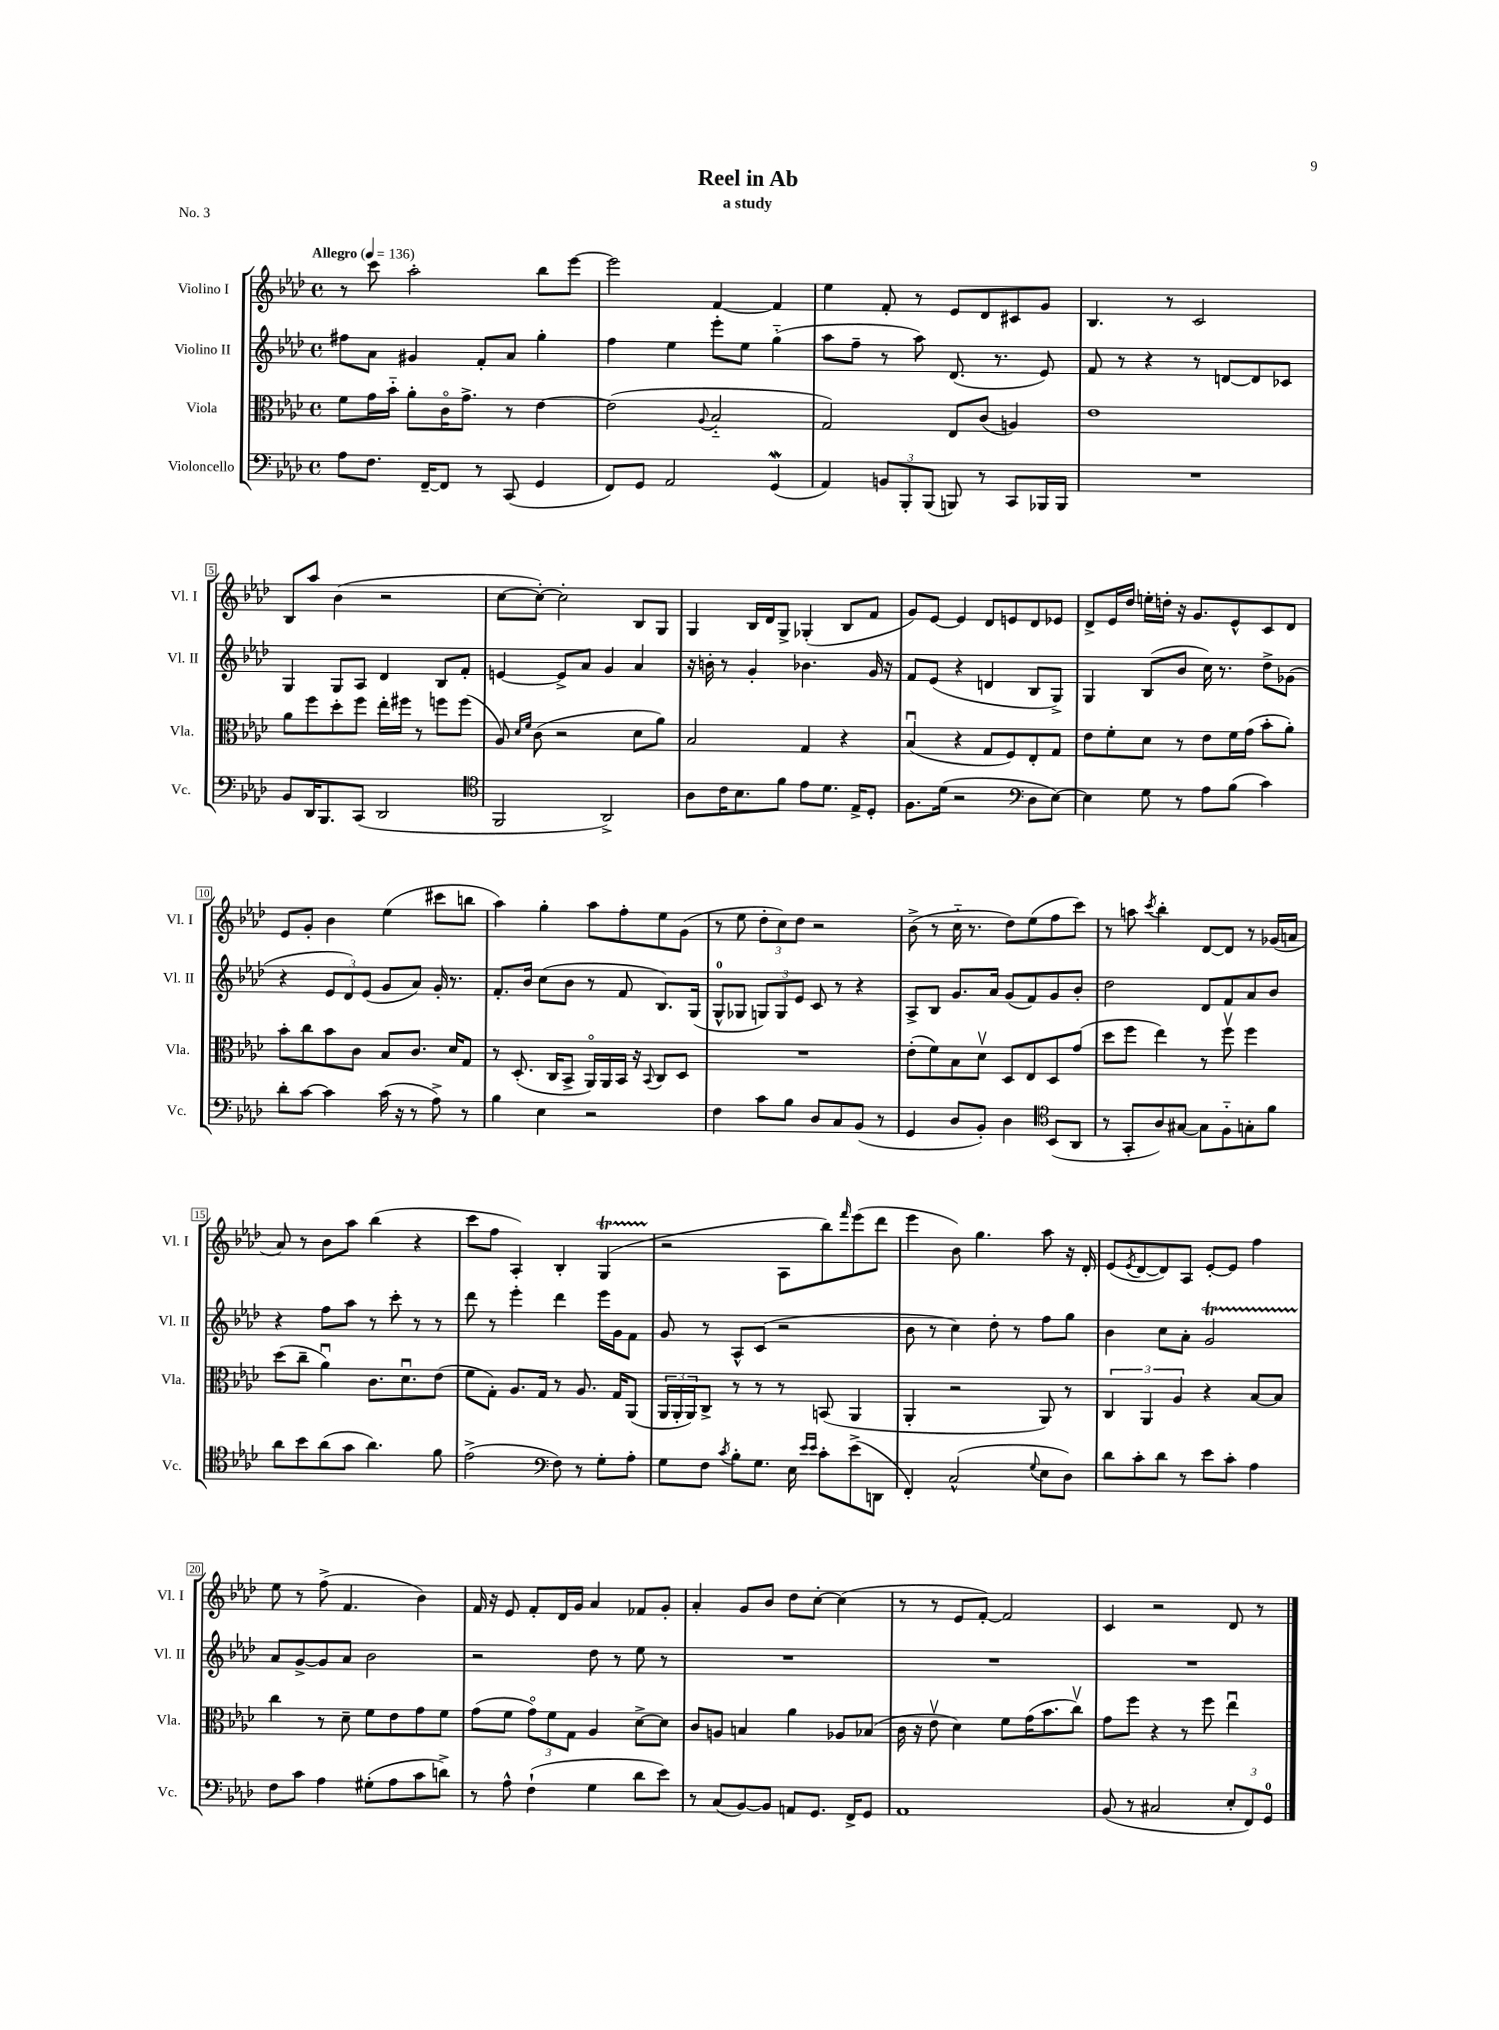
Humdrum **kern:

**kern	**kern	**kern	**kern
*part4	*part3	*part2	*part1
*staff4	*staff3	*staff2	*staff1
*I"Violoncello	*I"Viola	*I"Violino II	*I"Violino I
*I'Vc.	*I'Vla.	*I'Vl. II	*I'Vl. I
*clefF4	*clefC3	*clefG2	*clefG2
*k[b-e-a-d-]	*k[b-e-a-d-]	*k[b-e-a-d-]	*k[b-e-a-d-]
*M4/4	*M4/4	*M4/4	*M4/4
*met(c)	*met(c)	*met(c)	*met(c)
*MM136	*MM136	*MM136	*MM136
=1	=1	=1	=1
!	!	!	!LO:TX:a:B:t=Allegro
8A-\L	8f\L	8ff#X\L	8r
8.F\J	16g\L	8a-\J	8ccc\
.	16b-\JJ	.	.
.	8a-'\L	4g#X/	2aa-'\
[16FF~/KL	.	.	.
8FF/J]	16c\K	.	.
.	8.g^\J	.	.
8r	.	8f'/L	.
(8CC/	8r	8a-/J	.
4GG/	[4e-\	4gg'\	8bb-\L
.	.	.	[8eee-\J
=2	=2	=2	=2
8FF/L)	(2e-\]	4ff\	2eee-\]
8GG/J	.	.	.
2AA-/	.	4ee-\	.
.	8qqA-/	.	.
.	2B-/	8eee-'\L	[4f/
.	.	8ee-\J	.
(4GGW/	.	(4gg\	4f/]
=3	=3	=3	=3
4AA-/)	2G/)	8aa-\L	4ee-\
.	.	8ff~\J	.
12BBn/L	.	8r	8f'/
12BBB-'/	.	.	.
.	.	8aa-\)	8r
(12BBB-/J	.	.	.
8BBBn/)	8E-/L	(8.d-/	8e-/L
8r	(8c/J	.	8d-/
.	.	8.r	.
8CC/L	4An/)	.	8c#X/
16BBB-X/L	.	8e-/)	8g/J
16BBB-/JJ	.	.	.
=4	=4	=4	=4
1r	1e-	8f/	4.B-/
.	.	8r	.
.	.	4r	.
.	.	.	8r
.	.	8r	2c/
.	.	[8dn/L	.
.	.	8d/]	.
.	.	8c-X/J	.
!!LO:LB:g=z
=5	=5	=5	=5
8BB-/L	8a-\L	4G/	8B-/L
16DD-/K	8ff\	.	8aa-/J
8.BBB-/	.	.	.
.	8dd-'\	8G/L	(4b-\
(8CC/J	8ff\J	8A-/J	.
2DD-/	16ee-'\LL	4d-/	2r
.	16ff#X\JJ	.	.
.	8r	.	.
.	8ffn\L	8B-/L	.
.	(8ff\J	8f'/J	.
=6	=6	=6	=6
*clefC4	*	*	*
2FF/	8A-/)	[4en/	[8cc\L
.	16qqd-/LL	.	.
.	16qqf/JJ	.	.
.	(8c\	.	8cc'\J_)
.	2r	8e^/L]	2cc'\]
.	.	8a-/J	.
2AA-^/)	.	4g/	.
.	8d-\L	4a-/	8B-/L
.	8a-\J)	.	8G/J
=7	=7	=7	=7
8A-\L	2B-/	16r	4G/
.	.	16bn'\	.
16c\K	.	8r	.
8.B-\	.	.	.
.	.	4g'/	16B-/LL
.	.	.	16d-/J
8f\J	.	.	8G^/J
8e-\L	4G/	4.b-X\	(4G-X'/
8.d-\J	.	.	.
.	4r	.	8B-/L
16E-^/KL	.	.	.
8D-'/J	.	16g/	8f/J
.	.	16r	.
=8	=8	=8	=8
8.F\L	(4B-u/	8f/L	8g/L)
.	.	(8e-/J	[8e-/J
(16d-\Jk	.	.	.
2r	4r	4r	4e-/]
.	8G/L	4dn/	8d-/L
.	8F/)	.	8en/
*clefF4	*	*	*
8D-\L	8E-'/	8B-/L	8d-/
[8E-\J)	8G/J	8G^/J)	8e-X/J
=9	=9	=9	=9
4E-\]	8e-\L	4G/	8d-^/L
.	8f'\	.	16e-/L
.	.	.	16dd-/JJ
8G\	8d-\J	(8B-/L	16een'\LL
.	.	.	16ddn'\JJ
8r	8r	8b-/J	16r
.	.	.	8.g/L
8A-\L	8e-\L	16cc\)	.
.	.	8.r	.
(8B-\J	16f\L	.	8e-^^/
.	(16g\JJ	.	.
4c\)	8b-'\L	8dd-^\L	8c/
.	8a-'\J)	(8g-X\J	8d-/J
!!LO:LB:g=z
=10	=10	=10	=10
8d-'\L	8b-'\L	4r	8e-/L
[8c\J	8cc\	.	8g'/J
4c\]	8b-\	12e-/L	4b-\
.	.	12d-/)	.
.	8c\J	.	.
.	.	(12e-/J	.
(16c\	8B-/L	8g/L	(4ee-\
16r	.	.	.
8r	8.c/J	8a-/J)	.
8A-^\)	.	16g'/	8ccc#X\L
.	16d-/KL	8.r	.
8r	8G/J	.	8bbn\J
=11	=11	=11	=11
4B-\	8r	8.f'/L	4aa-\)
.	(8.D-'/	.	.
.	.	16b-/Jk	.
4E-\	.	(8cc\L	4gg'\
.	16C/KL	.	.
.	8BB-^/J	8b-\J	.
2r	16AA-/LL)	8r	8aa-\L
.	16AA-/	.	.
.	16BB-/JJ	8f/	8ff'\
.	16r	.	.
.	8qqBB-/	.	.
.	8C/L	8.B-/L)	8ee-\
.	8D-/J	.	(8g\J
.	.	(16G/Jk	.
=12	=12	=12	=12
4F\	1r	8G^^/L	8r
.	.	8G-X/J	8ee-\
8c\L	.	12Gn/L)	12dd-'\L
.	.	12G/	12cc\)
8B-\J	.	.	.
.	.	12e-/J	12dd-\J
8D-/L	.	8c/	2r
8C/	.	8r	.
(8BB-/J	.	4r	.
8r	.	.	.
=13	=13	=13	=13
4GG/	(8e-'\L	8A-^/L	(8b-^\
.	8f\)	8B-/J	8r
8D-/L	8B-\	8.g/L	16cc\
.	.	.	8.r
8BB-'/J)	8d-v\J	.	.
.	.	16a-/Jk	.
4D-\	8D-/L	(8g/L	8dd-\L)
.	8E-/	8f/)	(8ee-\
*clefC4	*	*	*
(8BB-/L	8D-/	8g/	8ff\
8AA-/J	(8g/J	8b-'/J	8ccc\J)
=14	=14	=14	=14
8r	8dd-\L	2dd-\	8r
8GG'/L	8ff\J	.	8aan\
.	.	.	8qccc/
8A-/)	4ee-\)	.	4bb-'\
[8G#X/J	.	.	.
8G#\L]	8r	8d-/L	[8d-/L
8F\	8ffv\	8f/	8d-/J]
8Gn'\	4ff\	8a-/	8r
8f\J	.	8b-/J	(16g-X/LL
.	.	.	16an/JJ
!!LO:LB:g=z
=15	=15	=15	=15
8a-\L	(8dd-\L	4r	8a-/)
8b-\	8cc~\J	.	8r
(8a-\	4a-u\)	8ff\L	8b-\L
8g\J	.	8aa-\J	8aa-\J
4.a-\)	8.c\L	8r	(4bb-\
.	.	8ccc'\	.
.	8.d-u\	.	.
.	.	8r	4r
8f\	(8e-\J	8r	.
=16	=16	=16	=16
(2e-^\	8f\L	8ddd-\	8ccc\L
.	8G'\J)	8r	8ff\J
.	8.A-/L	4eee-'\	4A-'/)
.	16G/Jk	.	.
*clefF4	*	*	*
8F\)	8r	4ddd-\	4B-'/
8r	8.A-/	.	.
8G'\L	.	16eee-\LL	(4Gt/
.	16G/KL	16g\J	.
8A-'\J	(8AA-/J	8f\J	.
=17	=17	=17	=17
8G\L	24AA-/LL	8g/	2r
.	24AA-'/	.	.
.	24AA-/J)	.	.
8F\J	8C^/J	8r	.
8qc/	.	.	.
8B-'\L	8r	8A-^^/L	.
8.G\J	8r	(8c/J	.
.	8r	2r	8A-\L
16E-\	.	.	.
16qqe-/LL	.	.	.
16qqe-/JJ	.	.	.
8c'\L	(8BBn/	.	8bb-\)
.	.	.	16qqfff/
(8e-^\	4AA-/	.	(8eee-\
8DDn\J	.	.	8ddd-\J
=18	=18	=18	=18
4FF'/)	4AA-'/	8b-\	4eee-\
.	.	8r	.
(2C^^/	2r	4cc\)	8b-\)
.	.	.	4.gg\
.	.	8dd-'\	.
.	.	8r	.
8qqG/	.	.	.
8E-\L	8AA-/)	8ff\L	8aa-\
8D-\J)	8r	8gg\J	16r
.	.	.	16d-'/
=19	=19	=19	=19
8d-\L	6C/	4b-\	(8e-/L
.	.	.	8qe-/
8c'\	.	.	[8d-/
.	6AA-/	.	.
8d-\J	.	8cc\L	8d-/])
.	6A-/	.	.
8r	.	8a-'\J	8A-/J
8e-\L	4r	2gt/	[8e-'/L
8c'\J	.	.	8e-/J]
4A-\	[8B-/L	.	4ff\
.	8B-/J]	.	.
!!LO:LB:g=z
=20	=20	=20	=20
8F\L	4cc\	8a-/L	8ee-\
8c\J	.	[8g^/	8r
4A-\	8r	8g/]	(8ff^\
.	8d-~\	8a-/J	4.f/
(8G#X'\L	8f\L	2b-\	.
8A-\	8e-\	.	.
8c\	8g\	.	4b-\)
8dn^\J)	8f\J	.	.
=21	=21	=21	=21
8r	(8g\L	2r	16f/
.	.	.	16r
8A-^^\	8f\J	.	8e-/
(4F`\	12g\L)	.	8f'/L
.	12f\	.	.
.	.	.	16d-/L
.	12G\J	.	.
.	.	.	16g/JJ
4G\	4A-/	8dd-\	4a-/
.	.	8r	.
8d-\L	[8d-^\L	8ee-\	8f-X/L
8e-\J)	8d-\J]	8r	8g'/J
=22	=22	=22	=22
8r	8c/L	1r	4a-'/
(8C/L	8An/J	.	.
[8BB-/)	4Bn/	.	8g/L
8BB-/J]	.	.	8b-/J
8AAn/L	4a-\	.	8dd-\L
8.GG/J	.	.	[8cc'\J
.	8A-X/L	.	(4cc\]
16FF^/KL	.	.	.
8GG/J	(8B-X/J	.	.
=23	=23	=23	=23
1AA-	16c\	1r	8r
.	16r	.	.
.	8e-v\	.	8r
.	4d-\)	.	8e-/L
.	.	.	[8f'/J)
.	8f\L	.	2f/]
.	(16g\K	.	.
.	8.b-\	.	.
.	8ccv\J)	.	.
=24	=24	=24	=24
(8BB-/	8g\L	1r	4c/
8r	8ff\J	.	.
2C#X/	4r	.	2r
.	8r	.	.
.	8ff\	.	.
12E-'/L	4ee-u\	.	8d-/
12FF/)	.	.	.
.	.	.	8r
12GG/J	.	.	.
==	==	==	==
*-	*-	*-	*-
